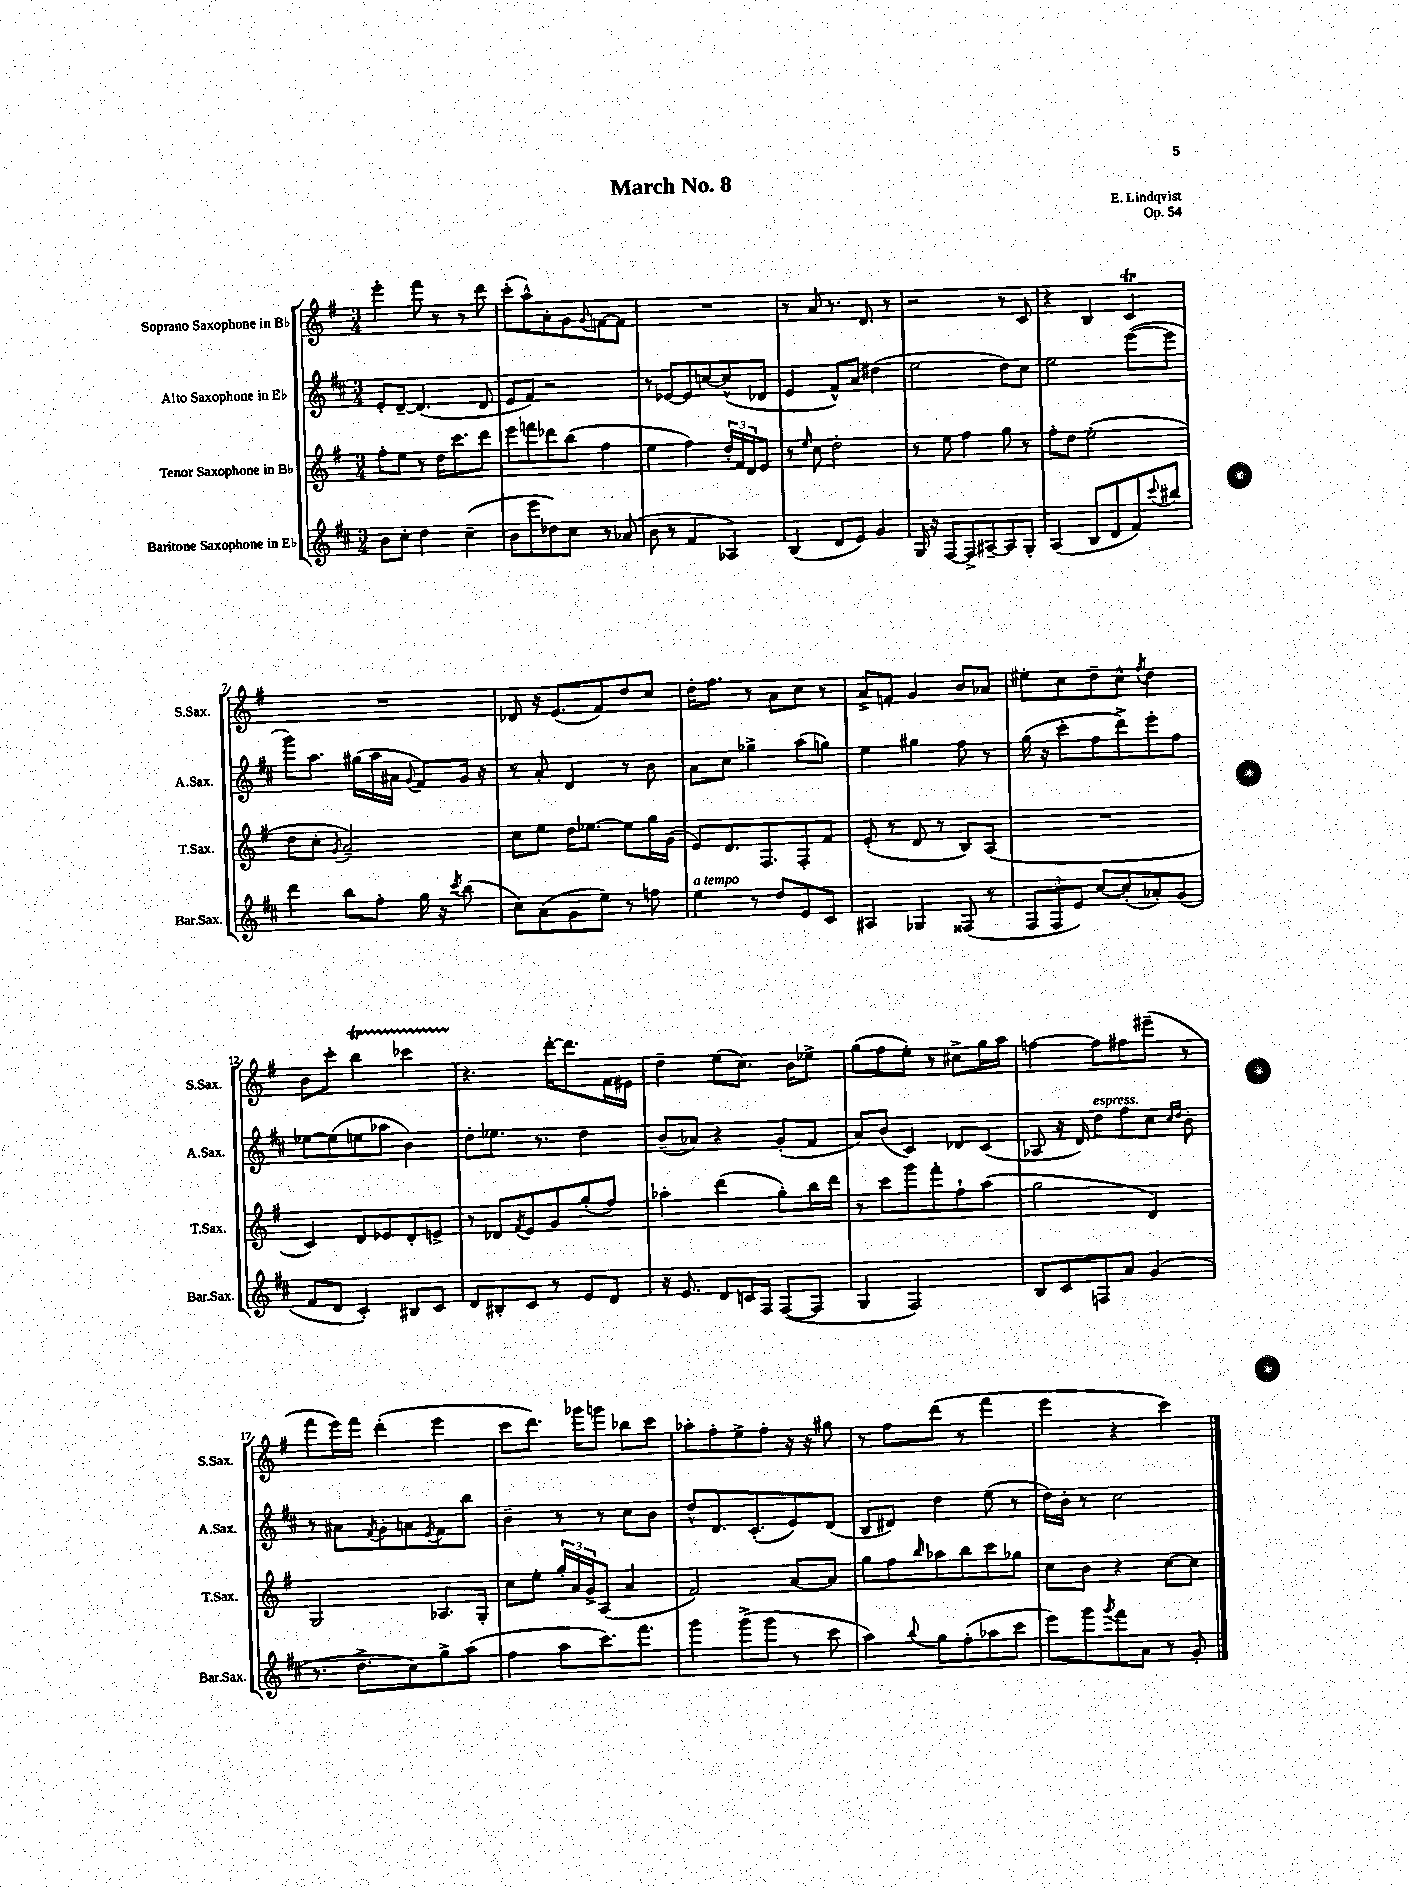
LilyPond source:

\header { title = "March No. 8" composer = "E. Lindqvist" opus = "Op. 54" }
<<
\new StaffGroup <<
\new Staff = "s0" \with { instrumentName = "Soprano Saxophone in Bb" shortInstrumentName = "S.Sax." } {
    \clef treble \key g \major \numericTimeSignature \time 3/4
    e'''4-. fis'''8 r8 r8 d'''8 |
    c'''8-.( a''8-^) a'8-. g'8 \appoggiatura { g'8 } f'8~ f'8 |
    R2. |
    r8 a'8 r8. d'8. r8 |
    r2 r8 c'8 |
    r4 b4 c'4\trill |
    R2. |
    des'8 r16 e'8.( fis'8) d''8 c''8 |
    d''16-. fis''8. r8 a'8 c''8 r8 |
    a'8-> f'8-. g'4 b'8 aes'8 |
    eis''8-. c''8 d''8-- c''8-^ \acciaccatura { fis''8 } d''4 |
    b'8 c'''8-. b''4\startTrillSpan ces'''4 |
    r4.\stopTrillSpan d'''16~-. d'''8. fis'16 eis'16 |
    d''4-- e''8( c''8.) b'16 ees''8-> |
    g''8( fis''8 e''8-.) r8 cis''8-> g''16 a''16 |
    f''4~ f''8 fis''8 eis'''8--( r8 |
    fis'''8 e'''16) fis'''16 d'''4-.( e'''4 |
    c'''8 d'''8.) ges'''16 g'''8 bes''8 c'''8 |
    aes''8-. fis''8-. e''8-> fis''8-. r16 r16 gis''8 |
    r8 fis''8 d'''8( r8 fis'''4 |
    e'''4 r4 c'''4) \bar "|." |
}
\new Staff = "s1" \with { instrumentName = "Alto Saxophone in Eb" shortInstrumentName = "A.Sax." } {
    \clef treble \key d \major \numericTimeSignature \time 3/4
    e'8-. d'8~-- d'4.( d'8 |
    e'8 fis'8) r2 |
    r8 ees'8~ ees'8 c''8~ c''8-^( des'8 |
    e'4 fis'8-^) a'8 dis''4( |
    e''2 d''8) cis''8 |
    e''2 e'''8~( e'''8 |
    g'''8) a''8. gis''16( a''16 ais'16 \appoggiatura { g'8 } fis'8) g'16 r16 |
    r8 a'8-. d'4 r8 b'8 |
    a'8 cis''8 ges''4-> a''8( g''8) |
    e''4 gis''4 fis''8 r8 |
    g''16( r16 cis'''8-. fis''8 d'''8->) e'''8-. fis''8 |
    ees''8~ ees''8( e''8 aes''8 b'4) |
    d''8-. ees''8. r8. d''4 |
    b'8--( aes'8) r4 g'8-.( fis'8 |
    a'8) b'8( cis'4) des'8 cis'8( |
    aes8 r16 d'16) d''8^\markup { \italic "espress." } fis''8 cis''8 \grace { cis''16 d''16 } b'8-. |
    r8 ais'8 \acciaccatura { fis'8 } g'8-. a'8 \acciaccatura { e'8 } fis'8 b''8 |
    b'4-- r8 r8 cis''8 b'8 |
    d''8-^ d'8. cis'8.-.( e'8) d'8( |
    b8 dis'8) d''4 e''8( r8 |
    d''16) b'16-. r8 cis''2 \bar "|." |
}
\new Staff = "s2" \with { instrumentName = "Tenor Saxophone in Bb" shortInstrumentName = "T.Sax." } {
    \clef treble \key g \major \numericTimeSignature \time 3/4
    fis''8-. e''8 r8 d''16 c'''8. d'''8 |
    e'''8 f'''8 des'''8 b''8( fis''4 |
    e''4 fis''4) \tuplet 3/2 { d''16-. fis'16 d'16 } e'8 |
    r8 \grace { e''16 } c''8 d''2-. |
    r8 e''8 fis''4 g''8 r8 |
    fis''8-. d''8 e''2-.( |
    d''8 c''8-. \acciaccatura { g'8 } a'2--) |
    c''8 e''8 d''16 ees''8.~ ees''8 g''16 g'16( |
    e'8) d'8. fis8. fis8-. fis'8 |
    e'8-.( r8 d'8 r8 b8) a8( |
    R2. |
    c'4) d'8 ees'8 d'8-. e'8-> |
    r8 des'8 \acciaccatura { fis'8 } e'8 g'8 g''8-.( fis''8) |
    aes''4-. d'''4( g''8-.) b''16 d'''16 |
    r8 c'''8 g'''8 fis'''8-. fis''8-! a''8( |
    g''2 d'4) |
    g2 aes8. g16-. |
    c''8 e''8-. \tuplet 3/2 { g''16-. a'16 g'16-> } a8( a'4 |
    fis'2) a'8~ a'8 |
    g''8 fis''8 \grace { b''16 } aes''8 b''8 c'''8 ges''8 |
    c''8 b'8 r4 c''8~ c''8 \bar "|." |
}
\new Staff = "s3" \with { instrumentName = "Baritone Saxophone in Eb" shortInstrumentName = "Bar.Sax." } {
    \clef treble \key d \major \numericTimeSignature \time 3/4
    b'8 cis''8-. d''4 cis''4--( |
    b'8 e'''8 des''8) cis''8 r8 aes'8( |
    b'8 r8 fis'4 aes4) |
    b4( d'8 e'8) g'4 |
    g16 r16 fis8~ fis8-> ais8~-- ais8 g8-. |
    a4( b8 d'8 fis'8) \appoggiatura { cis'''8 } bis''8 |
    d'''4 b''8 fis''8-. g''16 r16 \acciaccatura { cis'''8 } b''8( |
    cis''8) a'8( g'8 e''8) r8 f''8 |
    e''4^\markup { \italic "a tempo" } r8 d''8 e'8 cis'8 |
    ais4 ges4 fisis8( r8 |
    \tuplet 3/2 { fis8 fis8 e'8) } cis''8~ cis''8-.( aes'8-.) g'8( |
    fis'8 d'8 cis'4-.) bis8 cis'8 |
    d'8 bis8-. cis'8 r8 e'8 d'8 |
    r16 e'8. d'8 c'16 fis16 fis8~( fis8 |
    g4 fis2) |
    b8 cis'8 f8 a'8 g'4( |
    r8. d''8.-> cis''8) g''8-> a''8( |
    fis''4 a''8 cis'''8.) fis'''8. |
    g'''4 g'''8->( g'''8 r8 cis'''8 |
    a''4) \appoggiatura { b''8 } g''8 fis''8-.( aes''8 cis'''8 |
    e'''8) g'''8 \acciaccatura { g'''8 } fis'''8 a'8 r8 g'8-. \bar "|." |
}
>>
>>
